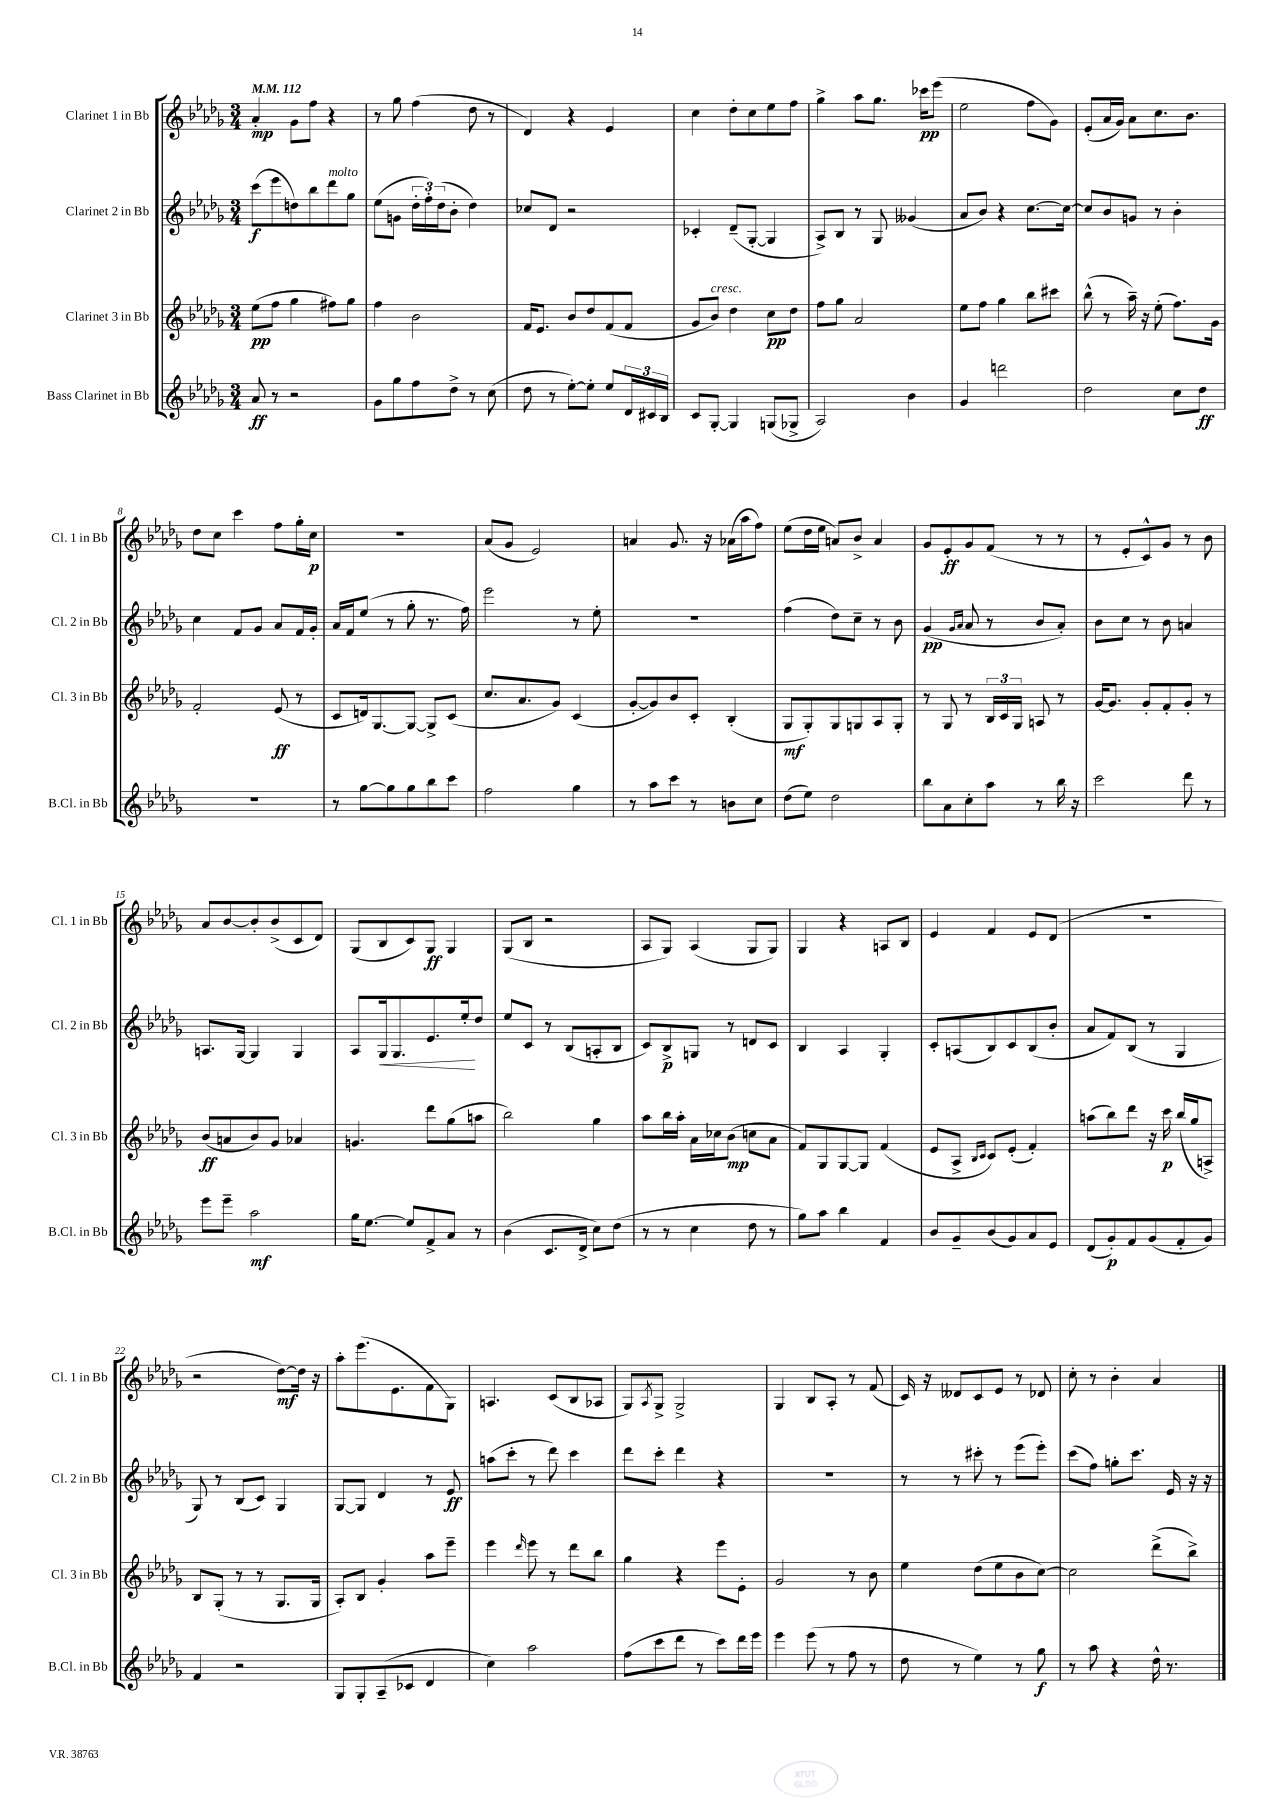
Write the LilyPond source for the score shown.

<<
\new StaffGroup <<
\new Staff = "s0" \with { instrumentName = "Clarinet 1 in Bb" shortInstrumentName = "Cl. 1 in Bb" } {
    \clef treble \key des \major \numericTimeSignature \time 3/4 \tempo 4 = 112
    aes'4-.\mp ges'8 f''8 r4 |
    r8 ges''8 f''4( des''8 r8 |
    des'4) r4 ees'4 |
    c''4 des''8-. c''8 ees''8 f''8 |
    ges''4-> aes''8 ges''8. ces'''16\pp ees'''8( |
    ees''2 f''8 ges'8) |
    ees'8-.( aes'16 ges'16) aes'8 c''8. bes'8. |
    des''8 c''8 c'''4 f''8 ges''16-. c''16\p |
    R2. |
    aes'8( ges'8 ees'2) |
    a'4 ges'8. r16 aes'16( aes''16 f''8) |
    ees''8( des''16 ees''16 a'8) bes'8-> a'4 |
    ges'8 ees'8-.\ff ges'8 f'8( r8 r8 |
    r8 ees'8-. c'8-^) ges'8 r8 bes'8 |
    aes'8 bes'8~ bes'8-. bes'8->( c'8 des'8) |
    ges8( bes8 c'8) ges8\ff ges4 |
    ges8( bes8 r2 |
    aes8 ges8) aes4( ges8 ges8) |
    ges4 r4 a8 bes8 |
    ees'4 f'4 ees'8 des'8( |
    R2. |
    r2 des''8~\mf) des''16 r16 |
    aes''8-. ees'''8.( ees'8. f'8 ges8) |
    a4. c'8( bes8 aes8 |
    ges8) \acciaccatura { aes8 } ges8-> ges2-> |
    ges4 bes8 aes8-. r8 f'8( |
    c'16) r16 deses'8 c'8 ees'8 r8 des'8 |
    c''8-. r8 bes'4-. aes'4 \bar "|." |
}
\new Staff = "s1" \with { instrumentName = "Clarinet 2 in Bb" shortInstrumentName = "Cl. 2 in Bb" } {
    \clef treble \key des \major \numericTimeSignature \time 3/4
    c'''8\f( ees'''8 d''8) bes''8 des'''8^\markup { \italic "molto" } ges''8 |
    ees''8( g'8 \tuplet 3/2 { des''16-. f''16-.) des''16( } bes'8-. des''4) |
    ces''8 des'8 r2 |
    ces'4-. des'8--( ges8~-. ges4 |
    aes8->) bes8 r8 ges8 geses'4( |
    aes'8 bes'8) r4 c''8.~ c''16~ |
    c''8 bes'8 g'8 r8 bes'4-. |
    c''4 f'8 ges'8 aes'8 f'16 ges'16-. |
    aes'16 f'16 ees''8( r8 ges''8-. r8. f''16) |
    ees'''2 r8 ees''8-. |
    R2. |
    f''4( des''8) c''8-- r8 bes'8 |
    ges'4\pp( \grace { ges'16 aes'16 } aes'8 r8 bes'8 aes'8-.) |
    bes'8 c''8 r8 bes'8 a'4 |
    a8. ges16~ ges4 ges4 |
    aes8 ges16\< ges8. ees'8. ees''16-.\! des''8 |
    ees''8 c'8 r8 bes8( a8-. bes8 |
    c'8) bes8->\p g8 r8 d'8 c'8 |
    bes4 aes4 ges4-. |
    c'8-. a8( bes8) c'8 bes8( bes'8-. |
    aes'8 f'8) bes8( r8 ges4 |
    ges8) r8 bes8( c'8) ges4 |
    ges8~ ges8 des'4 r8 ees'8\ff |
    a''8( c'''8-. r8 des'''8) c'''4 |
    des'''8 c'''8-. des'''4 r4 |
    R2. |
    r8 r8 cis'''8-. r8 ees'''8( ees'''8-.) |
    c'''8( f''8) g''8-. c'''8. ees'16 r16 r16 \bar "|." |
}
\new Staff = "s2" \with { instrumentName = "Clarinet 3 in Bb" shortInstrumentName = "Cl. 3 in Bb" } {
    \clef treble \key des \major \numericTimeSignature \time 3/4
    ees''8\pp( f''8 ges''4 fis''8) ges''8 |
    f''4 bes'2 |
    f'16 ees'8. bes'8 des''8 f'8( f'8 |
    ges'8 bes'8^\markup { \italic "cresc." }) des''4 c''8\pp des''8 |
    f''8 ges''8 aes'2 |
    ees''8 f''8 ges''4 bes''8 cis'''8 |
    bes''8-^( r8 aes''16--) r16 ees''8-.( f''8.) ges'16 |
    f'2-. ees'8\ff( r8 |
    c'8 d'16) ges8.~ ges8~ ges8-> c'8( |
    c''8. aes'8. ges'8) c'4( |
    ges'8~-. ges'8) bes'8 c'8-. bes4-.( |
    ges8\mf ges8-.) ges8 g8 aes8 g8-. |
    r8 ges8 r8 \tuplet 3/2 { bes16 c'16 ges16 } a8 r8 |
    ges'16~ ges'8. ges'8-. f'8-. ges'8-. r8 |
    bes'8\ff( a'8 bes'8) ges'8 aes'4 |
    g'4. des'''8 ges''8( a''8 |
    bes''2) ges''4 |
    aes''8 bes''16 aes''16-. aes'16 ces''16 bes'8\mp( c''8 aes'8 |
    f'8) ges8 ges8~ ges8 f'4( |
    ees'8 aes8-> \grace { bes16 c'16 } c'8) ees'8-.( f'4-.) |
    a''8( bes''8) des'''8 r16 c'''16\p bes''16( ges''16 a8->) |
    bes8 ges8-.( r8 r8 ges8. ges16 |
    aes8-.) bes8 ges'4-. aes''8 ees'''8-- |
    ees'''4 \grace { des'''16 } ees'''8 r8 des'''8 bes''8 |
    ges''4 r4 ees'''8 ees'8-. |
    ges'2 r8 bes'8 |
    ees''4 des''8( ees''8 bes'8 c''8~) |
    c''2 des'''8->( bes''8->) \bar "|." |
}
\new Staff = "s3" \with { instrumentName = "Bass Clarinet in Bb" shortInstrumentName = "B.Cl. in Bb" } {
    \clef treble \key des \major \numericTimeSignature \time 3/4
    aes'8\ff r8 r2 |
    ges'8 ges''8 f''8 des''8-> r8 c''8( |
    des''8 r8 ees''8~-.) ees''8-. ees''8 \tuplet 3/2 { des'16 cis'16 bes16 } |
    c'8 ges8~-. ges4 g8( ges8-> |
    aes2) bes'4 |
    ges'4 d'''2 |
    des''2 c''8 des''8\ff |
    R2. |
    r8 ges''8~ ges''8 ges''8 bes''8 c'''8 |
    f''2 ges''4 |
    r8 aes''8 c'''8 r8 b'8 c''8 |
    des''8( ees''8) des''2 |
    bes''8 aes'8 c''8-. aes''8 r8 bes''16 r16 |
    c'''2 des'''8 r8 |
    ees'''8 ees'''8-- aes''2\mf |
    ges''16 ees''8.~ ees''8 f'8-> aes'8 r8 |
    bes'4( c'8. des'16-> c''8) des''8( |
    r8 r8 c''4 des''8 r8 |
    ges''8) aes''8 bes''4 f'4 |
    bes'8 ges'8-- bes'8( ges'8) aes'8 ees'8 |
    des'8( ges'8-.\p) f'8 ges'8( f'8-. ges'8) |
    f'4 r2 |
    ges8 ges8-. aes8--( ces'8 des'4 |
    c''4) aes''2 |
    f''8( c'''8 des'''8 r8 c'''8) des'''16 ees'''16 |
    ees'''4 ees'''8( r8 f''8 r8 |
    des''8 r8 ees''4) r8 ges''8\f |
    r8 aes''8 r4 des''16-^ r8. \bar "|." |
}
>>
>>
